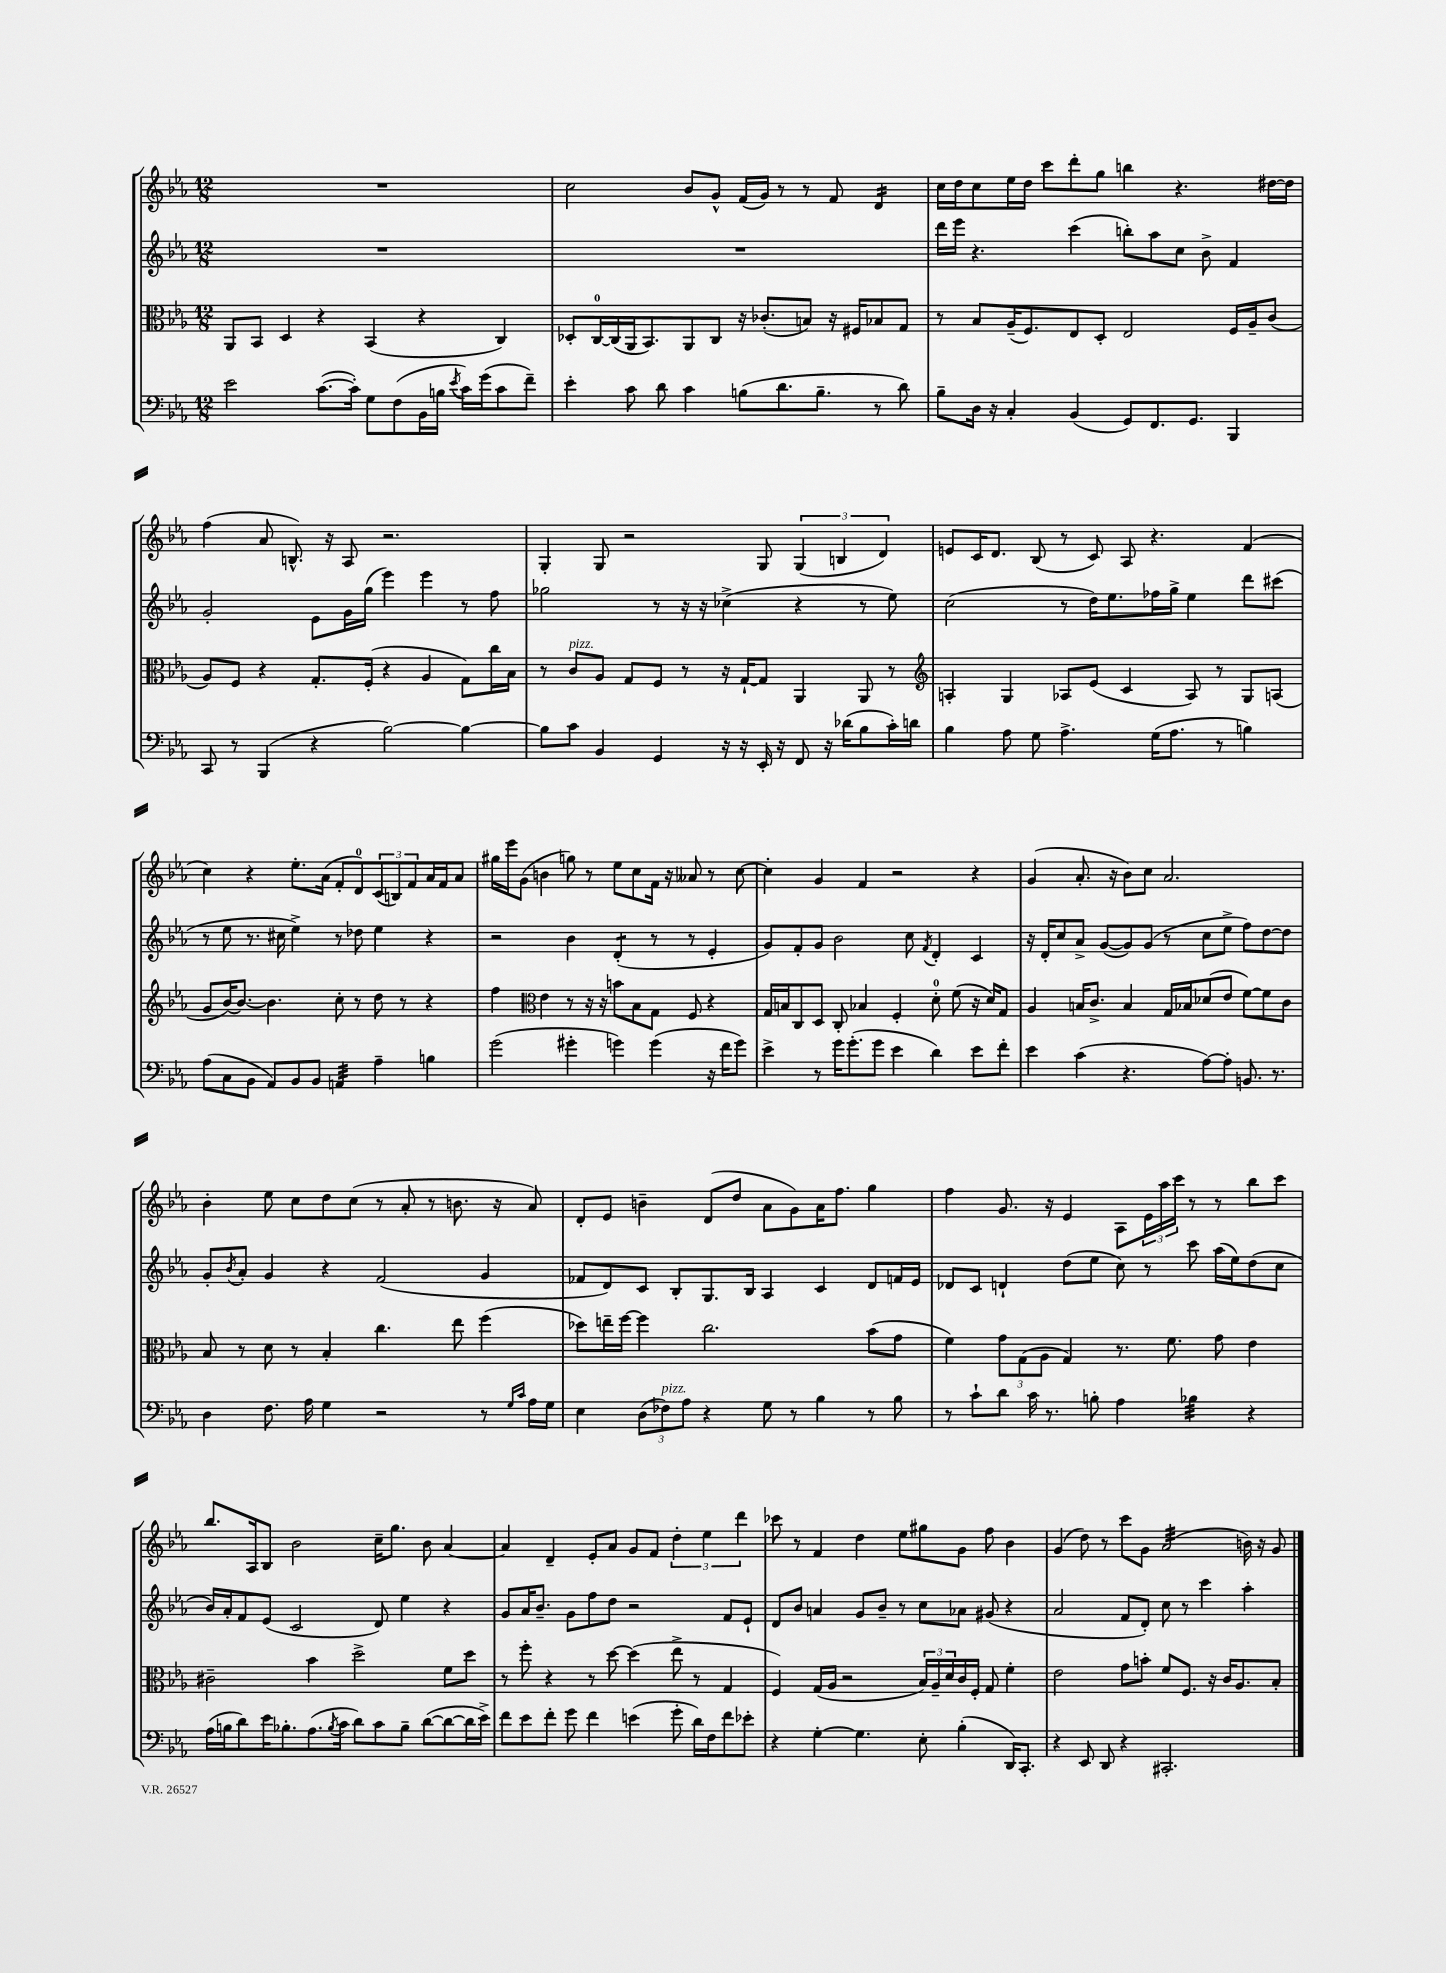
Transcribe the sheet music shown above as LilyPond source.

<<
\new StaffGroup <<
\new Staff = "s0" {
    \clef treble \key ees \major \numericTimeSignature \time 12/8
    R1. |
    c''2 bes'8 g'8-^ f'16( g'16) r8 r8 f'8 d'4:16 |
    c''16 d''16 c''8 ees''16 d''16 c'''8 d'''8-. g''8 b''4 r4. dis''16~ dis''16 |
    f''4( aes'8 b8.-^) r16 aes8 r2. |
    g4-. g8 r2 g8 \tuplet 3/2 { g4( b4 d'4) } |
    e'8 c'16 d'8. bes8( r8 c'8) aes8 r4. f'4( |
    c''4) r4 ees''8.-. aes'16( f'8-. d'8-0) \tuplet 3/2 { c'8( b8) f'8 } aes'16 f'16 aes'8 |
    gis''16 ees'''16 g'8( b'4 g''8) r8 ees''8 c''8 f'16 r16 aeses'8 r8 c''8~ |
    c''4-. g'4 f'4 r2 r4 |
    g'4( aes'8.-. r16 bes'8) c''8 aes'2. |
    bes'4-. ees''8 c''8 d''8 c''8( r8 aes'8-. r8 b'8. r16 aes'8) |
    d'8-. ees'8 b'4-- d'8( d''8 aes'8 g'8) aes'16 f''8. g''4 |
    f''4 g'8. r16 ees'4 aes8 \tuplet 3/2 { ees'16 aes''16 c'''16 } r8 r8 bes''8 c'''8 |
    bes''8. aes16 bes8 bes'2 c''16-- g''8. bes'8 aes'4~ |
    aes'4 d'4-- ees'8-. aes'8 g'8 f'8 \tuplet 3/2 { d''4-. ees''4 d'''4 } |
    ces'''8 r8 f'4 d''4 ees''8 gis''8 g'8 f''8 bes'4 |
    g'4( d''8) r8 c'''8 g'8 aes'2:32( b'16) r16 g'8 \bar "|." |
}
\new Staff = "s1" {
    \clef treble \key ees \major \numericTimeSignature \time 12/8
    R1. |
    R1. |
    d'''16 ees'''16 r4. c'''4( b''8-.) aes''8 c''8 bes'8-> f'4 |
    g'2-. ees'8 g'16 g''16( ees'''4) ees'''4 r8 f''8 |
    ges''2 r8 r16 r16 ces''4->( r4 r8 ees''8) |
    c''2( r8 d''16) ees''8. fes''16 g''16-> ees''4 d'''8 cis'''8( |
    r8 ees''8 r8. cis''16 ees''4->) r8 des''8 ees''4 r4 |
    r2 bes'4 d'4:8-.( r8 r8 ees'4-. |
    g'8) f'8-. g'8 bes'2 c''8 \acciaccatura { f'8 } d'4-. c'4 |
    r16 d'16-. c''8 aes'8-> g'8~( g'8) g'8( r8 c''8 ees''8-> f''8) d''8~ d''8 |
    g'8-. \acciaccatura { bes'8 } aes'8-. g'4 r4 f'2( g'4 |
    fes'8 d'8) c'8 bes8-. g8. bes16 aes4 c'4 d'8 f'16 ees'16 |
    des'8 c'8 d'4-! d''8( ees''8 c''8) r8 c'''8 aes''16( ees''16) d''8( c''8 |
    bes'16) aes'16-. f'8 ees'8( c'2 d'8) ees''4 r4 |
    g'8 aes'16 bes'8.-- g'8 f''8 d''8 r2 f'8 ees'8-! |
    d'8 bes'8 a'4 g'8 bes'8-- r8 c''8 aes'8 gis'8( r4 |
    aes'2 f'8 d'8-.) c''8 r8 c'''4 aes''4-. \bar "|." |
}
\new Staff = "s2" {
    \clef alto \key ees \major \numericTimeSignature \time 12/8
    aes,8 bes,8 d4 r4 bes,4( r4 c4) |
    des8-. c16-0~ c16( aes,16 bes,8.) aes,8 c8 r16 ces'8.-.( b8) r16 fis16 bes8 g8 |
    r8 bes8 aes16--( f8.) ees8 d8-. ees2 f16 aes16-- c'8( |
    aes8) f8 r4 g8.-. f16-.( r4 aes4 g8) c''16 bes16 |
    r8 c'8^\markup { \italic "pizz." } aes8 g8 f8 r8 r16 g16~-! g8 aes,4 aes,8 r8 |
    \clef treble a4-. g4 aes8 ees'8( c'4 aes8) r8 g8 a8( |
    g'8 bes'16~) bes'8.~ bes'4. c''8-. r8 d''8 r8 r4 |
    f''4 \clef alto ees'4 r8 r16 r16 b'8 bes8 g8 f8 r4 |
    g16 b16 c8 d8 c8-. bes4 f4-. d'8-0-. f'8( r16 d'16) g8 |
    aes4 b16 c'8.-> b4 g16 bes16 des'8( ees'8 f'8~) f'8 c'8 |
    bes8 r8 d'8 r8 bes4-. c''4. ees''8 f''4( |
    des''8) e''16-- f''16~ f''4 c''2. bes'8( g'8 |
    f'4) \tuplet 3/2 { g'8 g8( aes8 } g4) r8. f'8. g'8 ees'4 |
    cis'2-- bes'4 d''2-> f'8 d''8 |
    r8 f''8-. r4 r8 d''8~ d''4( ees''8-> r8 g4 |
    f4) g16( aes16 r2 \tuplet 3/2 { bes16) aes16-- d'16 } c'16 f16-. g8 f'4-. |
    ees'2 g'8 b'8-. f'8 f8. r16 c'16 aes8. bes8-. \bar "|." |
}
\new Staff = "s3" {
    \clef bass \key ees \major \numericTimeSignature \time 12/8
    ees'2 c'8.~( c'16-.) g8 f8( bes,16 b16 \acciaccatura { ees'8 } c'16) g'16( c'8 f'8--) |
    ees'4-. c'8 d'8 c'4 b8( d'8. b8.-- r8 d'8) |
    bes8-- d16 r16 c4-. bes,4( g,8) f,8. g,8. bes,,4 |
    c,8 r8 bes,,4( r4 bes2~) bes4~ |
    bes8 c'8 bes,4 g,4 r16 r16 ees,16-. r16 f,8 r16 des'16( bes8 c'16-.) d'16 |
    bes4 aes8 g8 aes4.-> g16( aes8. r8 b4) |
    aes8( c8 bes,8 aes,8) bes,8 bes,8 a,4:32 aes4-- b4 |
    g'2( gis'4-. g'4) g'4( r16 f'16 g'8) |
    ees'4-> r8 g'16 g'8.-.( g'8 ees'4 d'4) ees'8 f'8-. |
    ees'4 c'4( r4. aes8~) aes8-. b,8. r8. |
    d4 f8. aes16 g4 r2 r8 \grace { g16 c'16 } aes16 g16 |
    ees4 \tuplet 3/2 { d8( fes8^\markup { \italic "pizz." }) aes8 } r4 g8 r8 bes4 r8 bes8 |
    r8 c'8-! d'8 c'16 r8. b8-. aes4 bes4:32 r4 |
    aes16( b16 d'8) ees'16 bes8.-. aes8.( \acciaccatura { bes8 } c'16 d'8) c'8 bes8-- d'8~( d'8~ d'16 ees'16->) |
    f'8 ees'8 f'8-. g'8 f'4 e'4( g'8-. d'16) f16 f'8 ees'8-. |
    r4 g4~-. g4. ees8-. bes4-.( d,16) c,8.-. |
    r4 ees,8 d,8 r4 cis,2.-. \bar "|." |
}
>>
>>
\layout { \context { \Score \remove "Bar_number_engraver" } }
